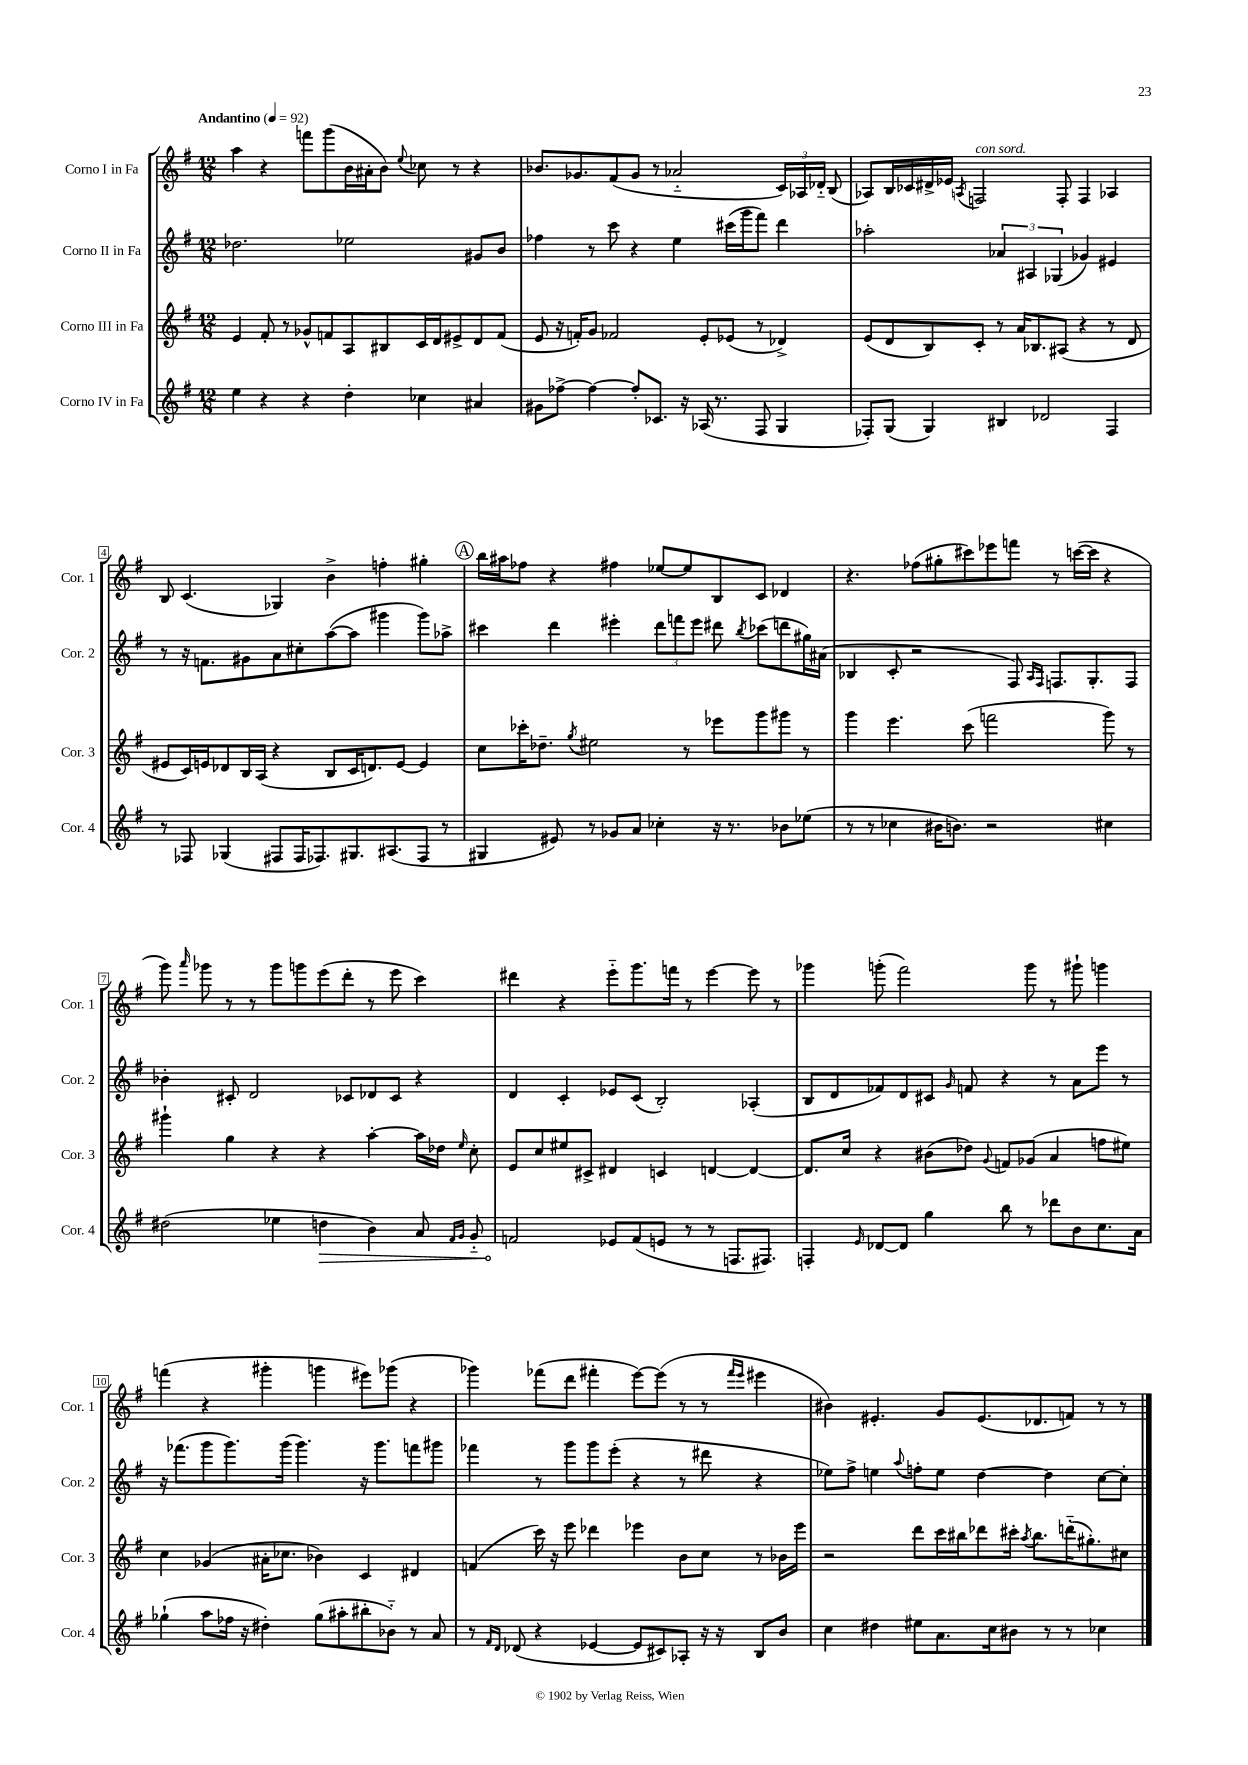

**kern	**dynam	**kern	**kern	**kern
*part4	*part4	*part3	*part2	*part1
*staff4	*staff4	*staff3	*staff2	*staff1
*I"Corno IV in Fa	*	*I"Corno III in Fa	*I"Corno II in Fa	*I"Corno I in Fa
*I'Cor. 4	*	*I'Cor. 3	*I'Cor. 2	*I'Cor. 1
*clefG2	*	*clefG2	*clefG2	*clefG2
*k[f#]	*	*k[f#]	*k[f#]	*k[f#]
*M12/8	*	*M12/8	*M12/8	*M12/8
*MM92	*	*MM92	*MM92	*MM92
=1	=1	=1	=1	=1
!	!	!	!	!LO:TX:a:B:t=Andantino
4ee\	.	4e/	2.dd-X\	4aa\
4r	.	8f#'/	.	4r
.	.	8r	.	.
4r	.	8g-X^^/L	.	8fffn\L
.	.	8fn/	.	(8ggg\
4dd'\	.	8A/	2ee-X\	16b\L
.	.	.	.	16a#X'\J
.	.	8B#X/	.	8b\J)
.	.	.	.	8qqee/
4cc-X\	.	16c/L	.	8cc-X\
.	.	16d/J	.	.
.	.	8e#X^/	.	8r
4a#X/	.	8d/	8g#X/L	4r
.	.	(8f/J	8b/J	.
=2	=2	=2	=2	=2
8g#X\L	.	8e/	4ff-X\	8.b-X/L
[8ff-X^\J	.	16r	.	.
.	.	16fn'/KL)	.	8.g-X/
4ff-\_	.	8g/J	8r	.
.	.	2f-X/	8ccc\	(8f#/
8ff-'/L]	.	.	4r	8g-/J
8.c-X/J	.	.	.	8r
.	.	.	4ee\	2a-X/
16r	.	.	.	.
(16A-X/	.	8e'/L	.	.
8.r	.	.	.	.
.	.	(8e-X/J	(16ccc#X\LL	.
.	.	.	16ggg\J	.
8F#/	.	8r	8fff#\J)	.
4G/	.	4d-X^/)	4ddd\	24c/LL)
.	.	.	.	24A-X/
.	.	.	.	24d-X/JJ
.	.	.	.	(8B/
=3	=3	=3	=3	=3
8F-X'/L)	.	(8e/L	2aa-X'\	8A-X/L)
(8G/J	.	8d/	.	16B/L
.	.	.	.	16c-X/
4G/)	.	8B/)	.	16d#X^/
.	.	.	.	16e-X/JJ
.	.	.	.	8qAn/
!	!	!	!	!LO:TX:a:i:t=con sord.
.	.	8c'/J	.	2Fn/
4B#X/	.	8r	6a-X/	.
.	.	16a/KL	.	.
.	.	.	6A#X/	.
.	.	8.B-X/	.	.
2d-X/	.	.	.	.
.	.	.	(6G-X/	.
.	.	(8A#X/J	.	8F'/
.	.	4r	4g-X/)	4F/
4F-/	.	8r	4e#X/	4A-X/
.	.	8d/	.	.
!!LO:LB:g=z
=4	=4	=4	=4	=4
8r	.	8e#X/L	8r	8B/
8F-X/	.	16c/L)	16r	(4.c/
.	.	16en/J	8.fn\L	.
(4G-X/	.	8d-X/	.	.
.	.	16B/L	8g#X\	.
.	.	(16A/JJ	.	.
8F#X/L	.	4r	8a\	4G-X/)
16F#/K	.	.	8cc#X'\	.
8.F-X/)	.	.	.	.
.	.	8B/L	([8aa\	4b^\
8.G#X/	.	16c/K	8aa\J]	.
.	.	8.dn/)	.	.
.	.	.	4ggg#X\	4ffn'\
(8.A#X/	.	.	.	.
.	.	[8e/J	.	.
8F-/J	.	4e/]	8ggg#\L)	4gg#X'\
8r	.	.	8aa-X^\J	.
!!LO:REH:place=s1:t=A
=5	=5	=5	=5	=5
4G#X/	.	8cc\L	4ccc#X\	16bb\LL
.	.	.	.	16aa#X\J
.	.	16ccc-X'\K	.	8ff-X\J
.	.	8.dd-X~\J	.	.
8e#X/)	.	.	4ddd\	4r
.	.	8qgg/	.	.
8r	.	2ee#X\	.	.
8g-X/L	.	.	4eee#X'\	4ff#X\
8a/J	.	.	.	.
4cc-X'\	.	.	12ddd\L	[8ee-X/L
.	.	.	12fffn\	.
.	.	8r	.	8ee-/]
.	.	.	12eee#\J	.
16r	.	8eee-X\L	8ddd#X\	8B/
8.r	.	.	.	.
.	.	.	8qbb/	.
.	.	8ggg\	(8ccc-X\L	8c/J
8b-X\L	.	8ggg#X\J	8dddn\	4d-X/
(8ee-X\J	.	8r	16gg#X\L)	.
.	.	.	(16a#X\JJ	.
=6	=6	=6	=6	=6
8r	.	4ggg\	4B-X/	4.r
8r	.	.	.	.
4cc-X\	.	4.eee\	8c'/	.
.	.	.	2r	(8ff-X\L
16b#X\KL	.	.	.	8gg#X'\
8.bn\J)	.	.	.	.
.	.	(8ccc\	.	8ccc#X\)
2r	.	2fffn\	.	8eee-X\
.	.	.	8F#/)	8fffn\J
.	.	.	16qqA/LL	.
.	.	.	16qqF#/JJ	.
.	.	.	8.Fn/L	8r
.	.	.	.	([16cccn\LL
.	.	.	8.G'/	16ccc\JJ]
4cc#X\	.	8ggg\)	.	4r
.	.	8r	8F/J	.
!!LO:LB:g=z
=7	=7	=7	=7	=7
(2dd#X\	.	4ggg#X`\	4b-X'\	8ggg\)
.	.	.	.	16qqaaa/
.	.	.	.	8ggg-X\
.	.	4gg\	8c#X'/	8r
.	.	.	2d/	8r
4ee-X\	.	4r	.	8ggg-\L
.	.	.	.	8gggn\
!	!LO:HP:b	!	!	!
4ddn\	>	4r	.	(8eee\
.	.	.	8c-X/L	8ddd'\J
4b\)	.	[4aa'\	8d-X/	8r
.	.	.	8c-/J	8eee\
8a/	.	16aa\LL]	4r	4ccc\)
.	.	16dd-X\JJ	.	.
16qqf#/LL	.	.	.	.
16qqg/JJ	.	16qqee/	.	.
8g/	.	8cc'\	.	.
=8	=8	=8	=8	=8
2fn/	.	8e/L	4d/	4ddd#X\
.	.	8cc/	.	.
.	.	8ee#X/	4c'/	4r
.	.	8c#X^/J	.	.
8e-X/L	]	4d#X/	8e-X/L	8eee\L
(8f/	.	.	(8c/J	8.ggg\
8en/J	.	4cn/	2B'/)	.
.	.	.	.	16fffn\Jk
8r	.	.	.	8r
8r	.	[4dn/	.	[4eee\
8.Fn/L	.	.	.	.
.	.	4d/_	(4A-X'/	8eee\]
8.F#X/J)	.	.	.	.
.	.	.	.	8r
=9	=9	=9	=9	=9
4Fn'/	.	8.d/L]	8B/L	4ggg-X\
.	.	.	8d/	.
.	.	16cc/Jk	.	.
16qqe/	.	.	.	.
[8d-X/L	.	4r	8f-X/)	(8gggn'\
8d-/J]	.	.	8d/	2fff#\)
4gg\	.	(8b#X\L	8c#X/J	.
.	.	.	16qqg/	.
.	.	8dd-X\J)	8fn/	.
.	.	8qqg/	.	.
8bb\	.	8fn/L	4r	.
8r	.	(8g-X/J	.	8ggg\
8ddd-X\L	.	4a/	8r	8r
8b\	.	.	8a\L	8ggg#X`\
8.cc\	.	8ffn\L	8eee\J	4gggn\
.	.	8ee#X\J)	8r	.
16a\Jk	.	.	.	.
!!LO:LB:g=z
=10	=10	=10	=10	=10
(4gg-X`\	.	4cc\	16r	(4fffn\
.	.	.	(8.fff-X\L	.
8aa\L	.	(4g-X/	8ggg\	4r
16ff-X\Jk	.	.	8.ggg\)	.
16r	.	.	.	.
4dd#X'\)	.	16a#X'\KL	.	4ggg#X'\
.	.	8.cc-X\J	(16ggg\Jk	.
.	.	.	4.ggg\)	.
(8gg-\L	.	4b-X\)	.	4gggn\
8aa#X'\	.	.	.	.
8bb#X'\	.	4c/	16r	8eee#X\L)
.	.	.	8.ggg\L	.
8b-X\J)	.	.	.	(8ggg-X\J
8r	.	4d#X/	8fffn\	4r
8a/	.	.	8ggg#X\J	.
=11	=11	=11	=11	=11
8r	.	(4fn/	4fff-X\	4ggg-X\)
16qqf#/LL	.	.	.	.
16qqd/JJ	.	.	.	.
(8d-X/	.	.	.	.
4r	.	16ccc\)	8r	(8fff-X\L
.	.	16r	.	.
.	.	8eee\	8ggg\L	8ddd\J
[4e-X/	.	4ddd-X\	8ggg\	4fff#X'\
.	.	.	(8eee'\J	.
8e-/L]	.	4eee-X\	4r	[8eee\L)
8c#X/)	.	.	.	(8eee\J]
8A-X'/J	.	8b\L	8r	8r
16r	.	8cc\J	8ddd#X\	8r
16r	.	.	.	.
.	.	.	.	16qqfff#/LL
.	.	.	.	16qqeee/JJ
8B/L	.	8r	4r	4eee#X\
8b/J	.	16b-X\LL	.	.
.	.	16eee-\JJ	.	.
=12	=12	=12	=12	=12
4cc\	.	2r	8ee-X\L)	4b#X\)
.	.	.	8ff#^\J	.
4dd#X\	.	.	4een\	4.e#X'/
.	.	.	8qqaa/	.
8ee#X\L	.	8ddd\L	8ffn'\L	.
8.a\	.	16ccc\L	8ee\J	8g/L
.	.	16bb#X\J	.	.
.	.	8ddd-X\	[4dd\	(8.e#/
16cc\k	.	.	.	.
8b#X\J	.	16ccc#X'\Jk	.	.
.	.	8qaa/	.	.
.	.	8.bb#\L	.	8.d-X/
8r	.	.	4dd\]	.
8r	.	(16dddn\K	.	8fn/J)
.	.	8.gg#X'\)	.	.
4cc-X\	.	.	[8cc\L	8r
.	.	8cc#X\J	8cc'\J]	8r
==	==	==	==	==
*-	*-	*-	*-	*-
